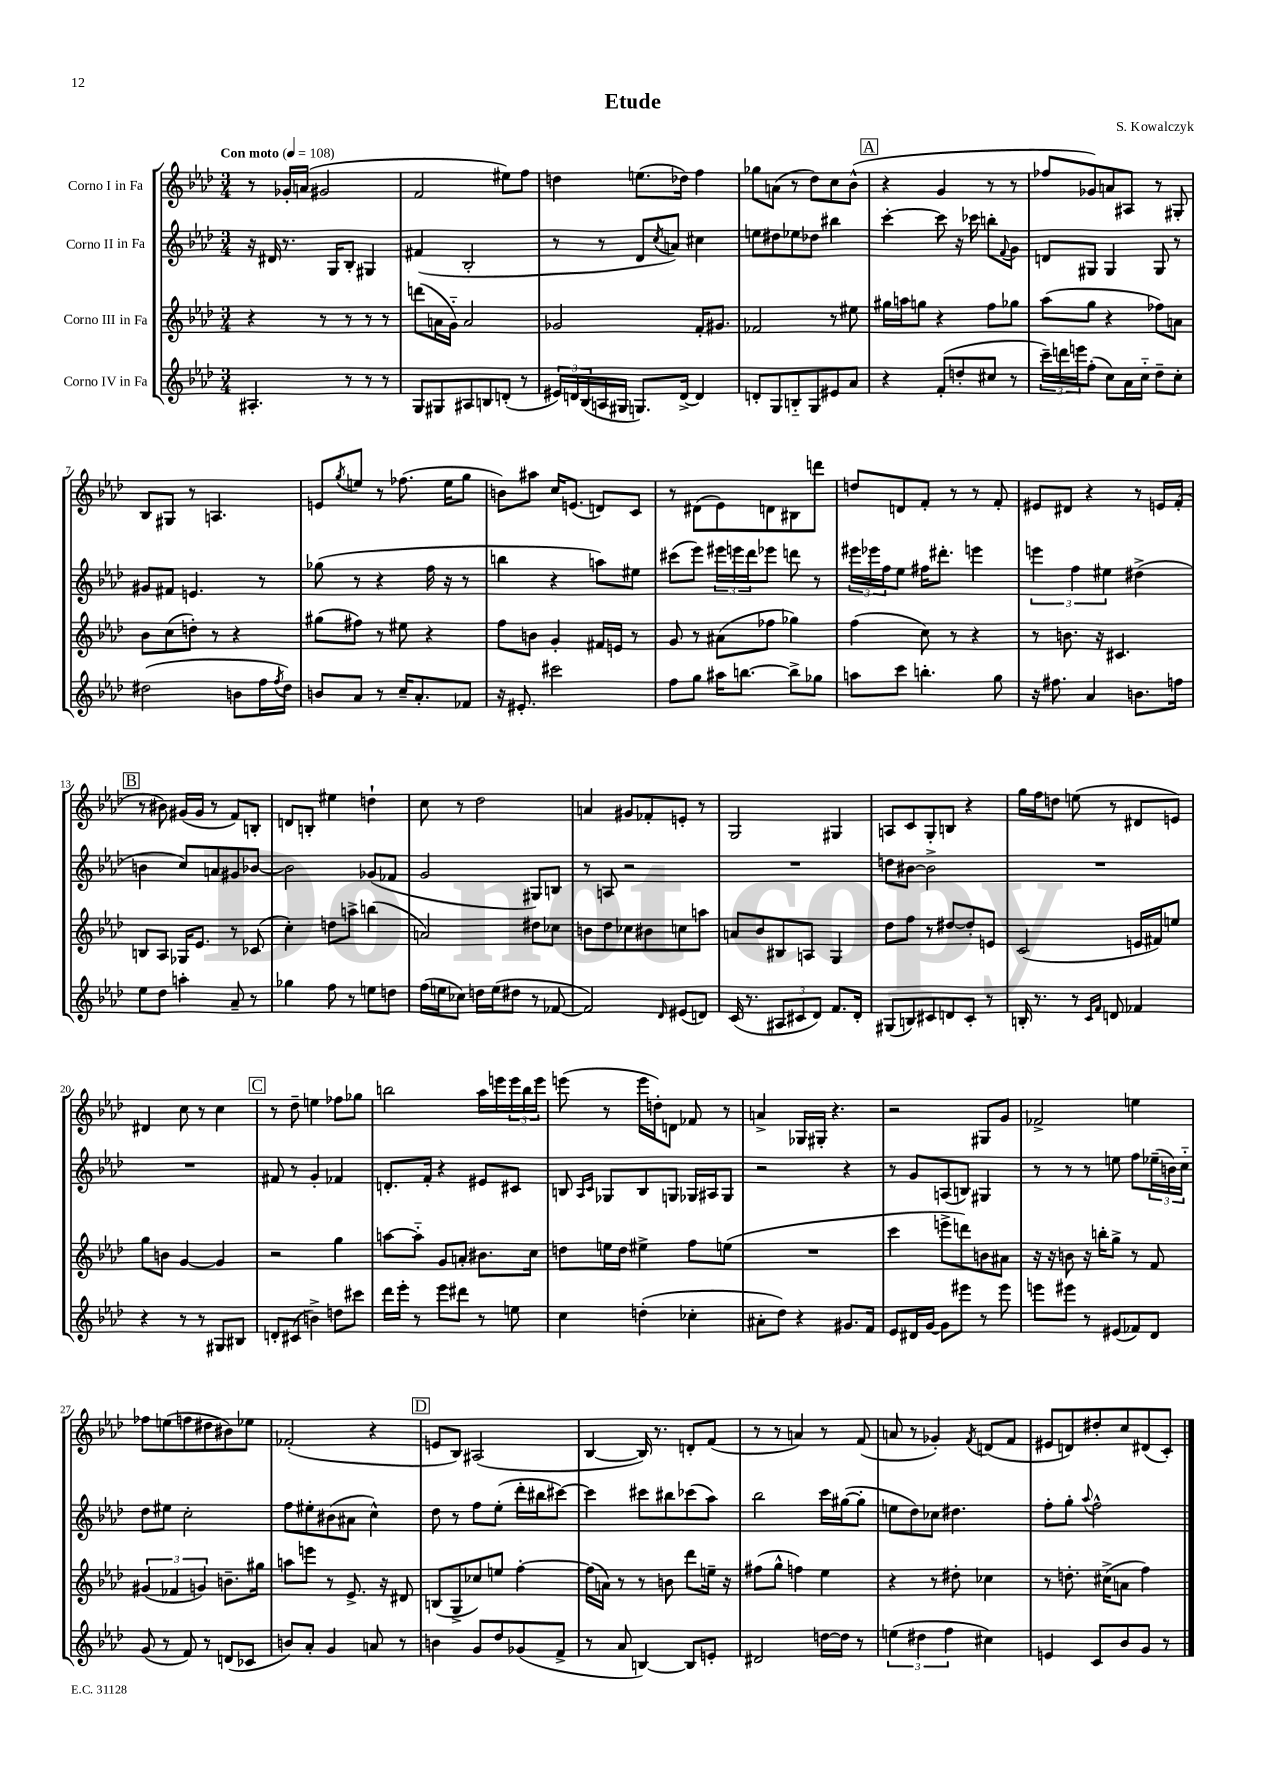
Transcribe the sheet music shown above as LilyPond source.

\header { title = "Etude" composer = "S. Kowalczyk" }
<<
\new StaffGroup <<
\new Staff = "s0" \with { instrumentName = "Corno I in Fa" } {
    \clef treble \key aes \major \numericTimeSignature \time 3/4 \tempo "Con moto" 4 = 108
    r8 ges'16-. a'16( gis'2 |
    f'2 eis''8) f''8 |
    d''4 e''8.( des''16) f''4 |
    ges''8 a'8( r8 des''8) c''8 bes'8-^( |
    \mark \markup { \box "A" } r4 g'4 r8 r8 |
    fes''8 ges'8) a'8 ais8 r8 gis8-. |
    bes8 gis8 r8 a4. |
    e'8 \acciaccatura { g''8 } e''8 r8 fes''8.( e''16 g''8 |
    b'8) ais''8 c''16 e'8.( d'8) c'8 |
    r8 dis'8( ees'8) d'8 bis8 d'''8 |
    d''8 d'8 f'8-. r8 r8 f'8-. |
    eis'8 dis'8 r4 r8 e'16 f'16-.( |
    \mark \markup { \box "B" } r8 bis'8) gis'16( gis'16 r8 f'8) b8-. |
    d'8 b8-. eis''4 d''4-! |
    c''8 r8 des''2 |
    a'4 gis'8 fes'8-. e'8-. r8 |
    g2 gis4 |
    a8 c'8 g8-. b8 r4 |
    g''16 f''16 d''8 e''8( r8 dis'8 e'8) |
    dis'4 c''8 r8 c''4 |
    \mark \markup { \box "C" } r8 des''8-- e''4 fes''8 ges''8 |
    b''2 aes''16 e'''16 \tuplet 3/2 { e'''16 b''16 e'''16 } |
    e'''8( r8 e'''16 d''16-.) d'8 fes'8 r8 |
    a'4-> ges16 gis16-. r4. |
    r2 gis8 g'8 |
    fes'2-> e''4 |
    fes''8 e''8( f''8 dis''8 bis'8) ees''8 |
    fes'2-.( r4 |
    \mark \markup { \box "D" } e'8 bes8) ais2( |
    bes4~ bes16) r8. d'8-. f'8( |
    r8 r8 a'4) r8 f'8( |
    a'8 r8 ges'4-.) \acciaccatura { f'8 } d'8( f'8 |
    eis'8 d'8) dis''8-. c''8 dis'8( c'8-.) \bar "|." |
}
\new Staff = "s1" \with { instrumentName = "Corno II in Fa" } {
    \clef treble \key aes \major \numericTimeSignature \time 3/4
    r16 dis'16 r8. g16 bes8-. gis4 |
    fis'4( bes2-. |
    r8 r8 des'8 \acciaccatura { c''8 } a'8) cis''4 |
    e''8 dis''8 ees''8 des''8 bis''4 |
    \mark \markup { \box "A" } c'''4~-. c'''8 r16 ces'''16 b''8-. \appoggiatura { f'8 } g'8 |
    d'8 gis8 gis4 gis8 r8 |
    gis'8 fis'8 e'4. r8 |
    ges''8( r8 r4 f''16 r16 r8 |
    b''4 r4 a''8) eis''8 |
    cis'''8( ees'''8) \tuplet 3/2 { eis'''16 e'''16 des'''16 } ees'''8 d'''8 r8 |
    \tuplet 3/2 { eis'''16 ees'''16 f''16 } ees''8 fis''16 dis'''8.-. e'''4 |
    \tuplet 3/2 { e'''4 f''4 eis''4 } dis''4->( |
    \mark \markup { \box "B" } b'4 c''8) a'8 gis'8 bes'8~ |
    bes'2 ges'8( fes'8 |
    g'2 gis8) b8 |
    r8 a8 r2 |
    R2. |
    d''8 bis'8~ bis'2-> |
    R2. |
    R2. |
    \mark \markup { \box "C" } fis'8 r8 g'4-. fes'4 |
    d'8.-. f'16-. r4 eis'8 cis'8 |
    b8 \grace { aes16 c'16 } ges8 b8 g8 ges16 ais16 ges8 |
    r2 r4 |
    r8 g'8 a8( b8) gis4 |
    r8 r8 r8 e''8 f''8 \tuplet 3/2 { ees''16--( b'16) c''16-_ } |
    des''8 eis''8 c''2-. |
    f''8 eis''8-. bis'8( ais'8 c''4-^) |
    \mark \markup { \box "D" } des''8 r8 f''8 ees''8-.( des'''16-. bis''16 cis'''8~) |
    cis'''4 cis'''8 bis''8 ces'''8( aes''8) |
    bes''2 c'''16 gis''16~( gis''8-. |
    e''8 des''8) ces''8 dis''4. |
    f''8-. g''8-. \appoggiatura { aes''8 } f''2-^ \bar "|." |
}
\new Staff = "s2" \with { instrumentName = "Corno III in Fa" } {
    \clef treble \key aes \major \numericTimeSignature \time 3/4
    r4 r8 r8 r8 r8 |
    d'''8( a'16 g'16-_) a'2 |
    ges'2 f'16-. gis'8. |
    fes'2 r8 eis''8 |
    \mark \markup { \box "A" } gis''16 a''16 g''8 r4 f''8 ges''8 |
    aes''8( g''8 r4 fes''8) a'8 |
    bes'8 c''8( d''8-.) r8 r4 |
    gis''8( fis''8) r8 eis''8 r4 |
    f''8 b'8 g'4-. fis'16 e'16 r8 |
    g'8 r8 ais'8( fes''8 ges''4) |
    f''4( c''8) r8 r4 |
    r8 b'8. r16 cis'4. |
    \mark \markup { \box "B" } b8 aes8 ges16 ees'8. r8 ces'8( |
    c''4-.) d''8 a''8-> b''4( |
    a'2) dis''8 ces''8 |
    b'8 des''8 ces''8 bis'8 c''8 a''8 |
    a'8 bes'8 bis8 a8 g4 |
    des''8 f''8 r8 dis''8~ dis''8-. e'8 |
    c'2( e'16 fis'16) e''8 |
    g''8 b'8 g'4~ g'4 |
    \mark \markup { \box "C" } r2 g''4 |
    a''8~ a''8-_ g'8 a'8-. bis'8. c''16 |
    d''8 e''16 d''16 eis''4-> f''8 e''8( |
    R2. |
    c'''4 e'''8-> d'''8) b'8 ais'8 |
    r16 r16 b'8 r16 b''16-. g''8-> r8 f'8 |
    \tuplet 3/2 { gis'4( fes'4 g'4) } b'8.-- gis''16 |
    a''8 e'''8 r8 ees'8.-> r16 dis'8 |
    \mark \markup { \box "D" } b8( g8-> ces''8) e''8 f''4~-. |
    f''16( a'16) r8 r8 b'8 des'''8 e''16-- r16 |
    fis''8( g''8-^ f''4) ees''4 |
    r4 r8 dis''8-. ces''4 |
    r8 d''8.-. cis''16->( a'8 f''4) \bar "|." |
}
\new Staff = "s3" \with { instrumentName = "Corno IV in Fa" } {
    \clef treble \key aes \major \numericTimeSignature \time 3/4
    ais4.-. r8 r8 r8 |
    g8 gis8 ais8 b8 d'8-.( r8 |
    \tuplet 3/2 { eis'16) d'16 bes16( } a16 gis16 g8.) d'16~-> d'4 |
    d'8-. g8 b8-_ g8 eis'8 aes'8 |
    \mark \markup { \box "A" } r4 f'8-.( d''8-. cis''8 r8 |
    \tuplet 3/2 { c'''16--) d'''16 e'''16 } f''8-.( c''8) aes'16 c''16-_ des''8-- c''8-. |
    dis''2( b'8 f''16 \acciaccatura { f''8 } dis''16) |
    b'8 aes'8 r8 c''16-- aes'8.-. fes'8 |
    r16 eis'8.-. cis'''2 |
    f''8 g''8 ais''16 b''8.~ b''8-> ges''8 |
    a''8 c'''8 b''4.-. g''8 |
    r16 fis''8. aes'4 b'8. f''16 |
    \mark \markup { \box "B" } ees''8 des''8 a''4-. aes'8-- r8 |
    ges''4 f''8 r8 e''8 d''8 |
    f''16( e''16 ces''8) d''16 e''16( dis''8 r8 fes'8~ |
    fes'2) \grace { des'16 } eis'8( d'8) |
    c'16( r8. \tuplet 3/2 { ais8 cis'8 des'8) } f'8. des'16-. |
    gis8( b8) cis'8 d'8 cis'8-. r8 |
    b16-. r8. r8 \grace { c'16 f'16 } d'8 fes'4 |
    r4 r8 r8 gis8 bis8 |
    \mark \markup { \box "C" } d'8-. cis'8( b'4->) d''8 cis'''8 |
    des'''16 ees'''16-. r8 ees'''8 dis'''8 r8 e''8 |
    c''4 d''4-.( ces''4-. |
    ais'8-. des''8) r4 gis'8. f'16 |
    ees'8 dis'16 g'16~ g'8 eis'''8 r8 eis'''8 |
    e'''8 eis'''8 r8 eis'8( fes'8) des'8 |
    g'8( r8 f'8) r8 d'8( ces'8 |
    b'8) aes'8-. g'4 a'8 r8 |
    \mark \markup { \box "D" } b'4 g'8 des''8 ges'8( f'8-> |
    r8 aes'8 b4~) b8 e'8-. |
    dis'2 d''16~ d''16 r8 |
    \tuplet 3/2 { e''4( dis''4 f''4 } cis''4) |
    e'4 c'8 bes'8 g'8 r8 \bar "|." |
}
>>
>>
